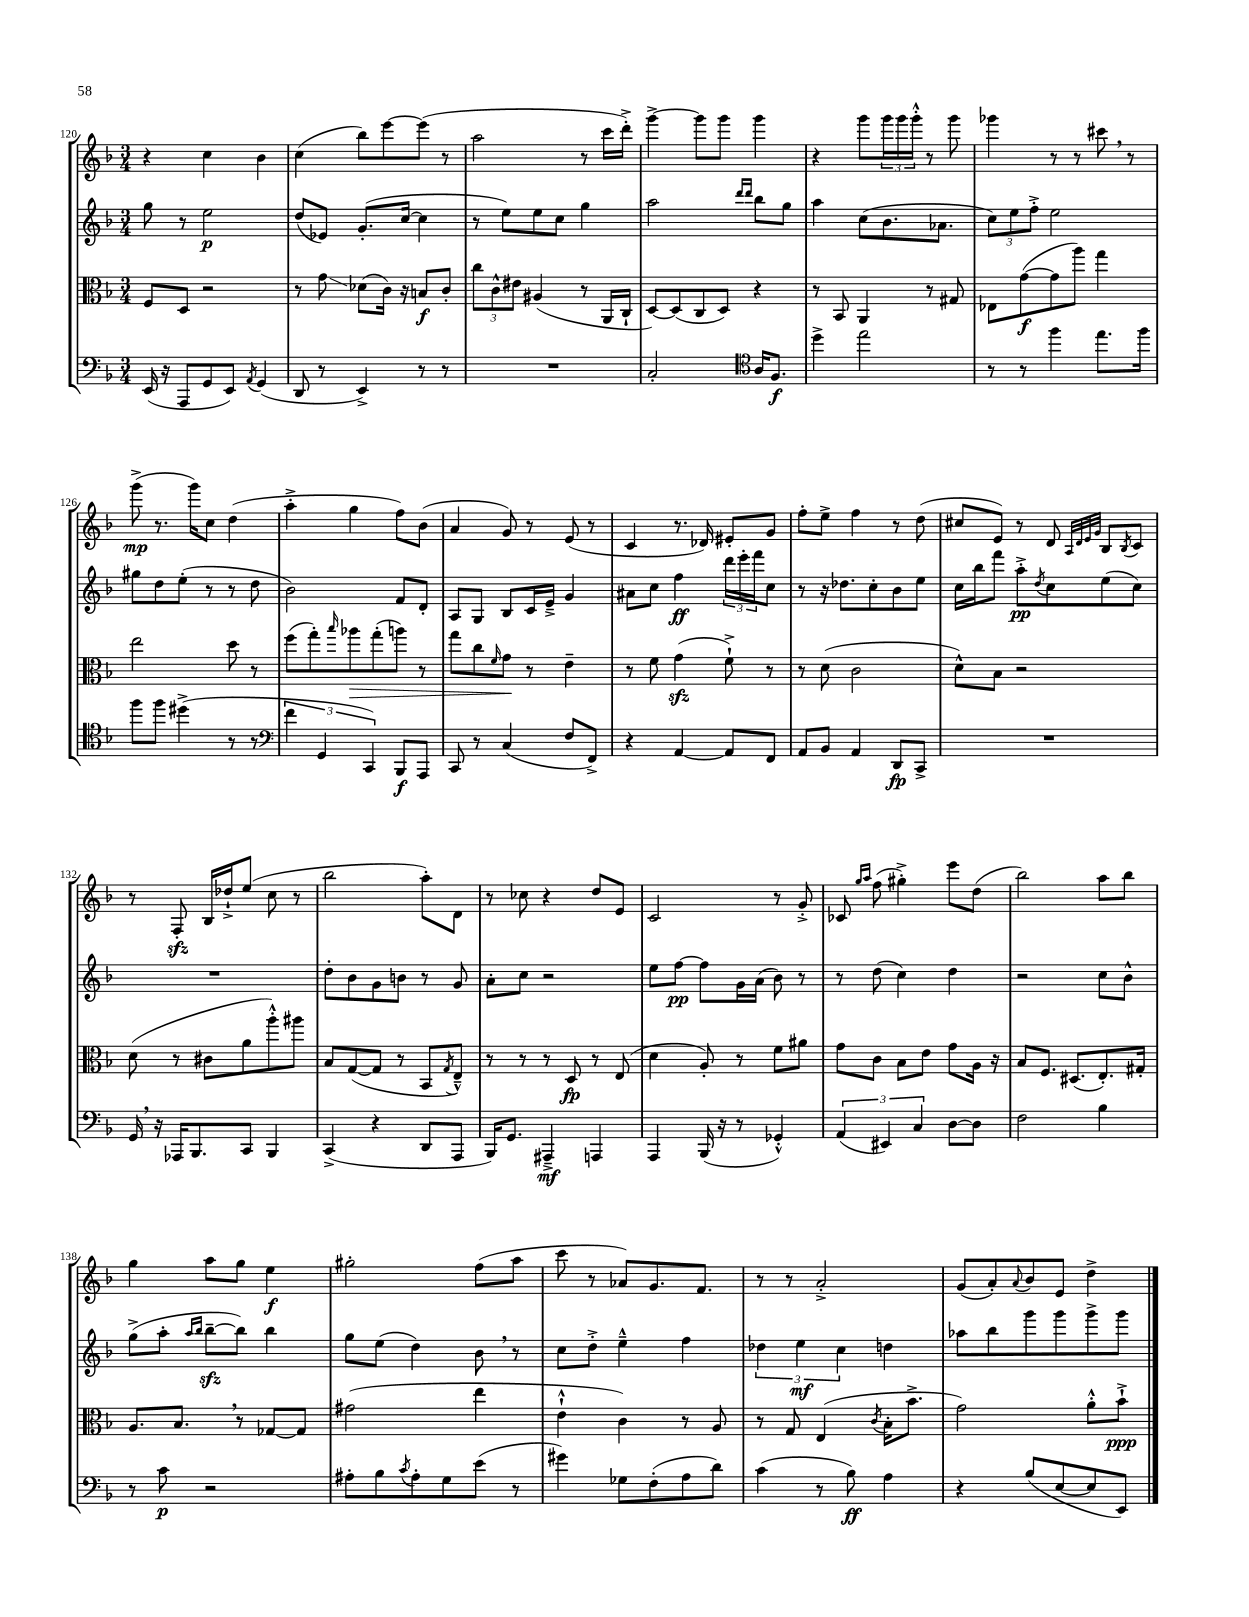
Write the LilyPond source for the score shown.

<<
\new StaffGroup <<
\new Staff = "s0" {
    \clef treble \key f \major \numericTimeSignature \time 3/4
    r4 c''4 bes'4 |
    c''4( bes''8) e'''8~ e'''8( r8 |
    a''2 r8 c'''16 d'''16-.->) |
    g'''4~-> g'''8 g'''8 g'''4 |
    r4 g'''8 \tuplet 3/2 { g'''16 g'''16 g'''16-.-^ } r8 g'''8 |
    ges'''4 r8 r8 cis'''8 \breathe r8 |
    g'''8->\mp( r8. g'''16) c''8 d''4( |
    a''4-.-> g''4 f''8) bes'8( |
    a'4 g'8) r8 e'8( r8 |
    c'4 r8. des'16) eis'8-. g'8 |
    f''8-. e''8-> f''4 r8 d''8( |
    cis''8 e'8) r8 d'8 \grace { a32 d'32 e'32 g'32 } bes8 \acciaccatura { bes8 } c'8 |
    r8 f8-.\sfz bes16 des''16-!-> e''8( c''8 r8 |
    bes''2 a''8-.) d'8 |
    r8 ces''8 r4 d''8 e'8 |
    c'2 r8 g'8-.-> |
    ces'8 \grace { g''16 a''16 } f''8( gis''4-.->) e'''8 d''8( |
    bes''2) a''8 bes''8 |
    g''4 a''8 g''8 e''4\f |
    gis''2-. f''8( a''8 |
    c'''8 r8 aes'8) g'8. f'8. |
    r8 r8 a'2-.-> |
    g'8( a'8-.) \appoggiatura { a'8 } bes'8 e'8 d''4-> \bar "|." |
}
\new Staff = "s1" {
    \clef treble \key f \major \numericTimeSignature \time 3/4
    g''8 r8 e''2\p |
    d''8( ees'8) g'8.-.( c''16~ c''4 |
    r8 e''8) e''8 c''8 g''4 |
    a''2 \grace { d'''16 d'''16 } bes''8 g''8 |
    a''4 c''8( bes'8. aes'8. |
    \tuplet 3/2 { c''8) e''8 f''8-.-> } e''2 |
    gis''8 d''8 e''8-.( r8 r8 d''8 |
    bes'2) f'8 d'8-. |
    a8 g8 bes8 c'16 e'16---> g'4 |
    ais'8 c''8 f''4\ff \tuplet 3/2 { d'''16 e'''16-. f'''16 } c''8 |
    r8 r16 des''8. c''8-. bes'8 e''8 |
    c''16 bes''16 f'''8 a''8-.->\pp \acciaccatura { d''8 } c''8 e''8( c''8) |
    R2. |
    d''8-. bes'8 g'8 b'8 r8 g'8 |
    a'8-. c''8 r2 |
    e''8 f''8~\pp f''8 g'16 a'16( bes'8) r8 |
    r8 d''8( c''4) d''4 |
    r2 c''8 bes'8-^ |
    g''8->( a''8-. \grace { a''16 bes''16 } bes''8~--\sfz bes''8) bes''4 |
    g''8 e''8( d''4) bes'8 \breathe r8 |
    c''8 d''8-.-> e''4---^ f''4 |
    \tuplet 3/2 { des''4 e''4\mf c''4 } d''4 |
    aes''8 bes''8 g'''8 g'''8 g'''8-> g'''8 \bar "|." |
}
\new Staff = "s2" {
    \clef alto \key f \major \numericTimeSignature \time 3/4
    f8 d8 r2 |
    r8 g'8\glissando des'8( c'16) r16 b8\f c'8-. |
    \tuplet 3/2 { c''8 c'8-^ eis'8 } ais4( r8 a,16 c16-! |
    d8~) d8( c8 d8) r4 |
    r8 bes,8 a,4 r8 gis8 |
    ees8 g'8~\f( g'8 a''8) g''4 |
    e''2 d''8 r8 |
    f''8( g''8-.) \grace { bes''16 } aes''8\> g''8-.( a''8) r8 |
    g''8 c''8 \grace { f'16 } g'8\! r8 e'4-- |
    r8 f'8 g'4\sfz( f'8-!->) r8 |
    r8 d'8( c'2 |
    d'8-^) bes8 r2 |
    d'8( r8 cis'8 a'8 a''8-.-^) ais''8 |
    bes8 g8~( g8 r8 bes,8 \acciaccatura { g8 } e8---^) |
    r8 r8 r8 d8\fp r8 e8( |
    d'4 a8-.) r8 f'8 ais'8 |
    g'8 c'8 bes8 e'8 g'8 a16 r16 |
    bes8 f8. dis8.( e8.-.) gis16-. |
    a8. bes8. \breathe r8 ges8~ ges8 |
    gis'2( e''4 |
    e'4-!-^ c'4) r8 a8 |
    r8 g8 e4( \acciaccatura { c'8 } bes16-. bes'8.-> |
    g'2) a'8-.-^ bes'8-!->\ppp \bar "|." |
}
\new Staff = "s3" {
    \clef bass \key f \major \numericTimeSignature \time 3/4
    e,16( r16 a,,8 g,8 e,8) \acciaccatura { a,8 } g,4( |
    d,8 r8 e,4->) r8 r8 |
    R2. |
    c2-. \clef tenor a16 f8.\f |
    d''4-> e''2 |
    r8 r8 f''4 e''8. f''16 |
    f''8 f''8 dis''4->( r8 r8 |
    \clef bass \tuplet 3/2 { f'4 g,4 c,4) } bes,,8\f a,,8 |
    c,8 r8 c4( f8 f,8->) |
    r4 a,4~ a,8 f,8 |
    a,8 bes,8 a,4 d,8\fp c,8-> |
    R2. |
    g,16 \breathe r16 aes,,16 bes,,8. c,8 bes,,4 |
    c,4->( r4 d,8 a,,8 |
    bes,,16) g,8. ais,,4--->\mf a,,4 |
    a,,4 bes,,16( r16 r8 ges,4-.-^) |
    \tuplet 3/2 { a,4( eis,4) c4 } d8~ d8 |
    f2 bes4 |
    r8 c'8\p r2 |
    ais8-. bes8 \acciaccatura { c'8 } ais8-. g8 e'8( r8 |
    gis'4) ges8 f8-.( a8 d'8) |
    c'4( r8 bes8\ff) a4 |
    r4 bes8( e8~ e8 e,8) \bar "|." |
}
>>
>>
\layout { \context { \Score currentBarNumber = #120 } }
